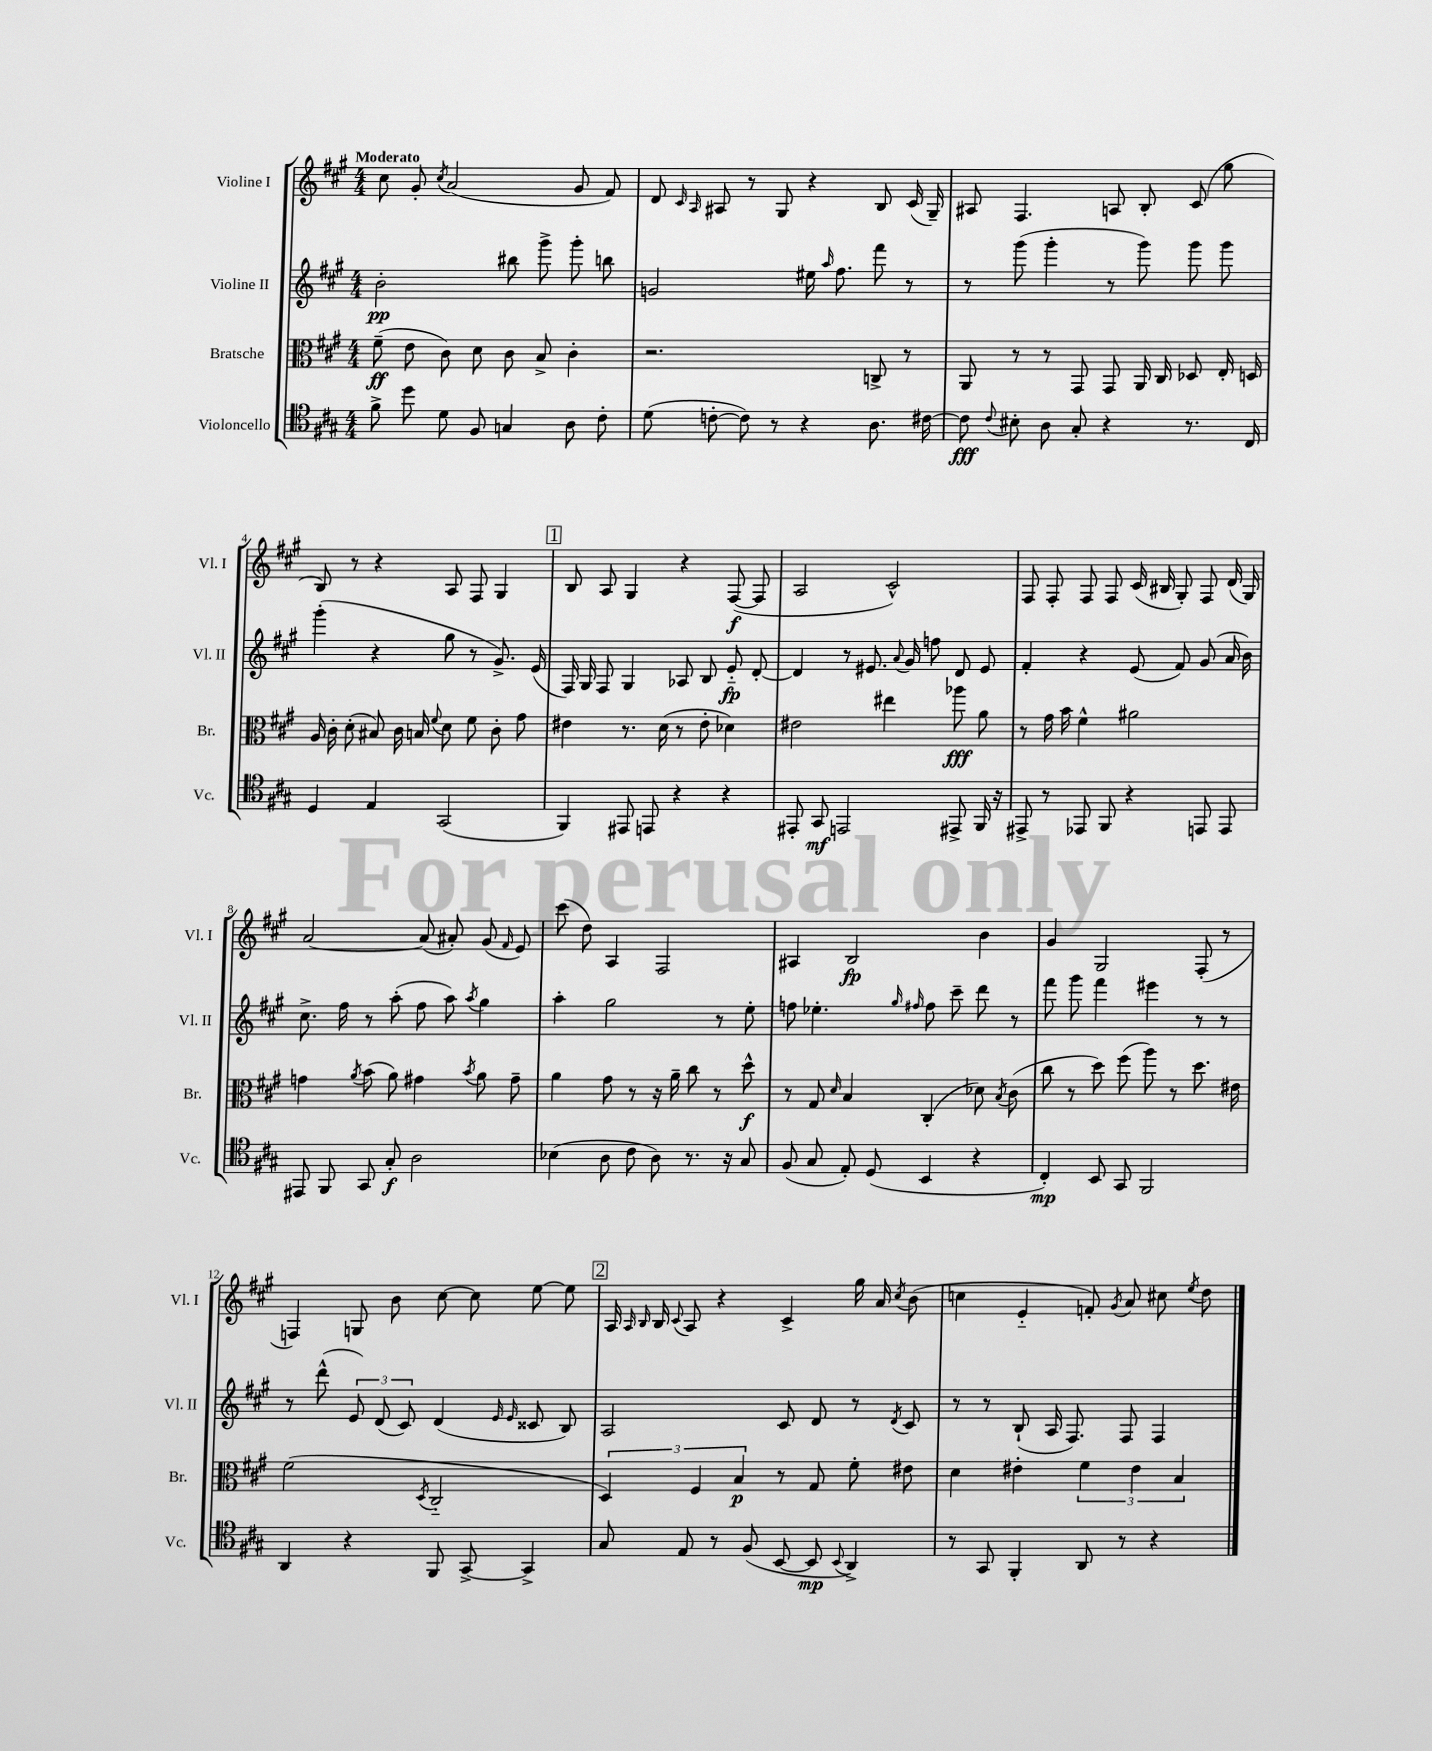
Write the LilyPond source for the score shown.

<<
\new StaffGroup <<
\new Staff = "s0" \with { instrumentName = "Violine I" shortInstrumentName = "Vl. I" } {
    \clef treble \key a \major \numericTimeSignature \time 4/4 \tempo "Moderato"
    \autoBeamOff cis''8 gis'8-. \acciaccatura { cis''8 } a'2( gis'8 fis'8) |
    d'8 \grace { cis'16 a16 } ais8 r8 gis8 r4 b8 cis'16( gis16--) |
    ais8 fis4. a8 b8-. cis'8( gis''8 |
    b8) r8 r4 a8 fis8 gis4 |
    \mark \markup { \box "1" } b8 a8 gis4 r4 fis8~\f( fis8 |
    a2 cis'2-^) |
    fis8 fis8-. fis8 fis8 cis'16( bis16 gis8-.) fis8 d'16( gis16) |
    a'2~ a'8( ais'8-.) gis'8( \grace { fis'16 } e'8) |
    cis'''8( d''8) a4 fis2 |
    ais4 b2\fp b'4 |
    gis'4 gis2 fis8-.( r8 |
    f4) g8 b'8 cis''8~ cis''8 e''8~ e''8 |
    \mark \markup { \box "2" } a16 \grace { a16 b16 } b16 \appoggiatura { cis'8 } a8 r4 cis'4-> gis''16 a'16 \acciaccatura { cis''8 } b'8( |
    c''4 e'4-_ f'8-.) \acciaccatura { gis'8 } a'8 cis''8 \acciaccatura { e''8 } d''8 \bar "|." |
}
\new Staff = "s1" \with { instrumentName = "Violine II" shortInstrumentName = "Vl. II" } {
    \clef treble \key a \major \numericTimeSignature \time 4/4
    \autoBeamOff b'2-.\pp bis''8 gis'''8-> gis'''8-. b''8 |
    g'2 eis''16 \grace { a''16 } fis''8. fis'''8 r8 |
    r8 gis'''8( gis'''4-. r8 gis'''8) gis'''8 gis'''8 |
    gis'''4-.( r4 gis''8 r8 gis'8.->) e'16( |
    \mark \markup { \box "1" } fis16) gis16 fis8 gis4 aes8 b8 e'8-_\fp d'8~-. |
    d'4 r8 eis'8. \appoggiatura { a'8 } gis'16 f''8 d'8 eis'8 |
    fis'4-. r4 e'8( fis'8) gis'8( a'16 b'16) |
    cis''8.-> fis''16 r8 a''8-.( fis''8 a''8) \acciaccatura { a''8 } gis''4 |
    a''4-. gis''2 r8 e''8-. |
    f''8 ees''4.-. \grace { gis''16 fis''16 } fis''8 cis'''8-- d'''8 r8 |
    fis'''8 gis'''8 fis'''4 eis'''4 r8 r8 |
    r8 d'''8-^( \tuplet 3/2 { e'8) d'8( cis'8) } d'4( \grace { e'16 e'16 } cisis'8 b8) |
    \mark \markup { \box "2" } a2 cis'8 d'8 r8 \acciaccatura { d'8 } cis'8 |
    r8 r8 b8-!( a16 fis8.) fis8 fis4 \bar "|." |
}
\new Staff = "s2" \with { instrumentName = "Bratsche" shortInstrumentName = "Br." } {
    \clef alto \key a \major \numericTimeSignature \time 4/4
    \autoBeamOff fis'8--\ff( e'8 cis'8) d'8 cis'8 b8-> cis'4-. |
    r2. c8-> r8 |
    a,8 r8 r8 gis,8 gis,8 a,16 cis16 des8 e16-. d16 |
    a16 cis'16-. d'8-.( bis8) cis'16 b16 \appoggiatura { fis'8 } d'8 fis'8 cis'8-. gis'8 |
    \mark \markup { \box "1" } eis'4 r8. d'16( r8 eis'8-. des'4) |
    eis'2 eis''4 aes''8\fff a'8 |
    r8 gis'16 b'16 fis'4-^ ais'2 |
    g'4 \acciaccatura { a'8 } b'8( a'8) gis'4 \acciaccatura { b'8 } a'8 gis'8-- |
    a'4 gis'8 r8 r16 a'16-- cis''8 r8 d''8-^\f |
    r8 gis8 \grace { d'16 } b4 cis4-.( des'8) \acciaccatura { b8 } cis'8( |
    cis''8 r8 d''8) fis''8( a''8) r8 d''8. eis'16 |
    fis'2( \acciaccatura { d8 } cis2-_ |
    \mark \markup { \box "2" } \tuplet 3/2 { d4) fis4 b4\p } r8 gis8 fis'8-. eis'8 |
    d'4 eis'4-. \tuplet 3/2 { fis'4 eis'4 b4 } \bar "|." |
}
\new Staff = "s3" \with { instrumentName = "Violoncello" shortInstrumentName = "Vc." } {
    \clef tenor \key a \major \numericTimeSignature \time 4/4
    \autoBeamOff fis'8-> d''8 d'8 fis8 g4 a8 cis'8-. |
    d'8( c'8~-. c'8) r8 r4 a8. cis'16~ |
    cis'8\fff \appoggiatura { cis'8 } bis8-. a8 gis8-. r4 r8. cis16 |
    d4 e4 gis,2( |
    \mark \markup { \box "1" } fis,4) eis,8 e,8 r4 r4 |
    eis,8-. gis,8\mf e,2 eis,8-> fis,16 r16 |
    eis,8-> r8 ees,8 fis,8 r4 e,8 e,8 |
    eis,8 fis,8 gis,8 gis8-.\f a2 |
    bes4( a8 cis'8 a8) r8. r16 gis8 |
    fis8( gis8 e8-.) d8( b,4 r4 |
    cis4-.\mp) b,8 gis,8 fis,2 |
    a,4 r4 fis,8 gis,8~-> gis,4-> |
    \mark \markup { \box "2" } gis8 e8 r8 fis8( b,8~ b,8\mp \appoggiatura { b,8 } a,4->) |
    r8 gis,8 fis,4-. a,8 r8 r4 \bar "|." |
}
>>
>>
